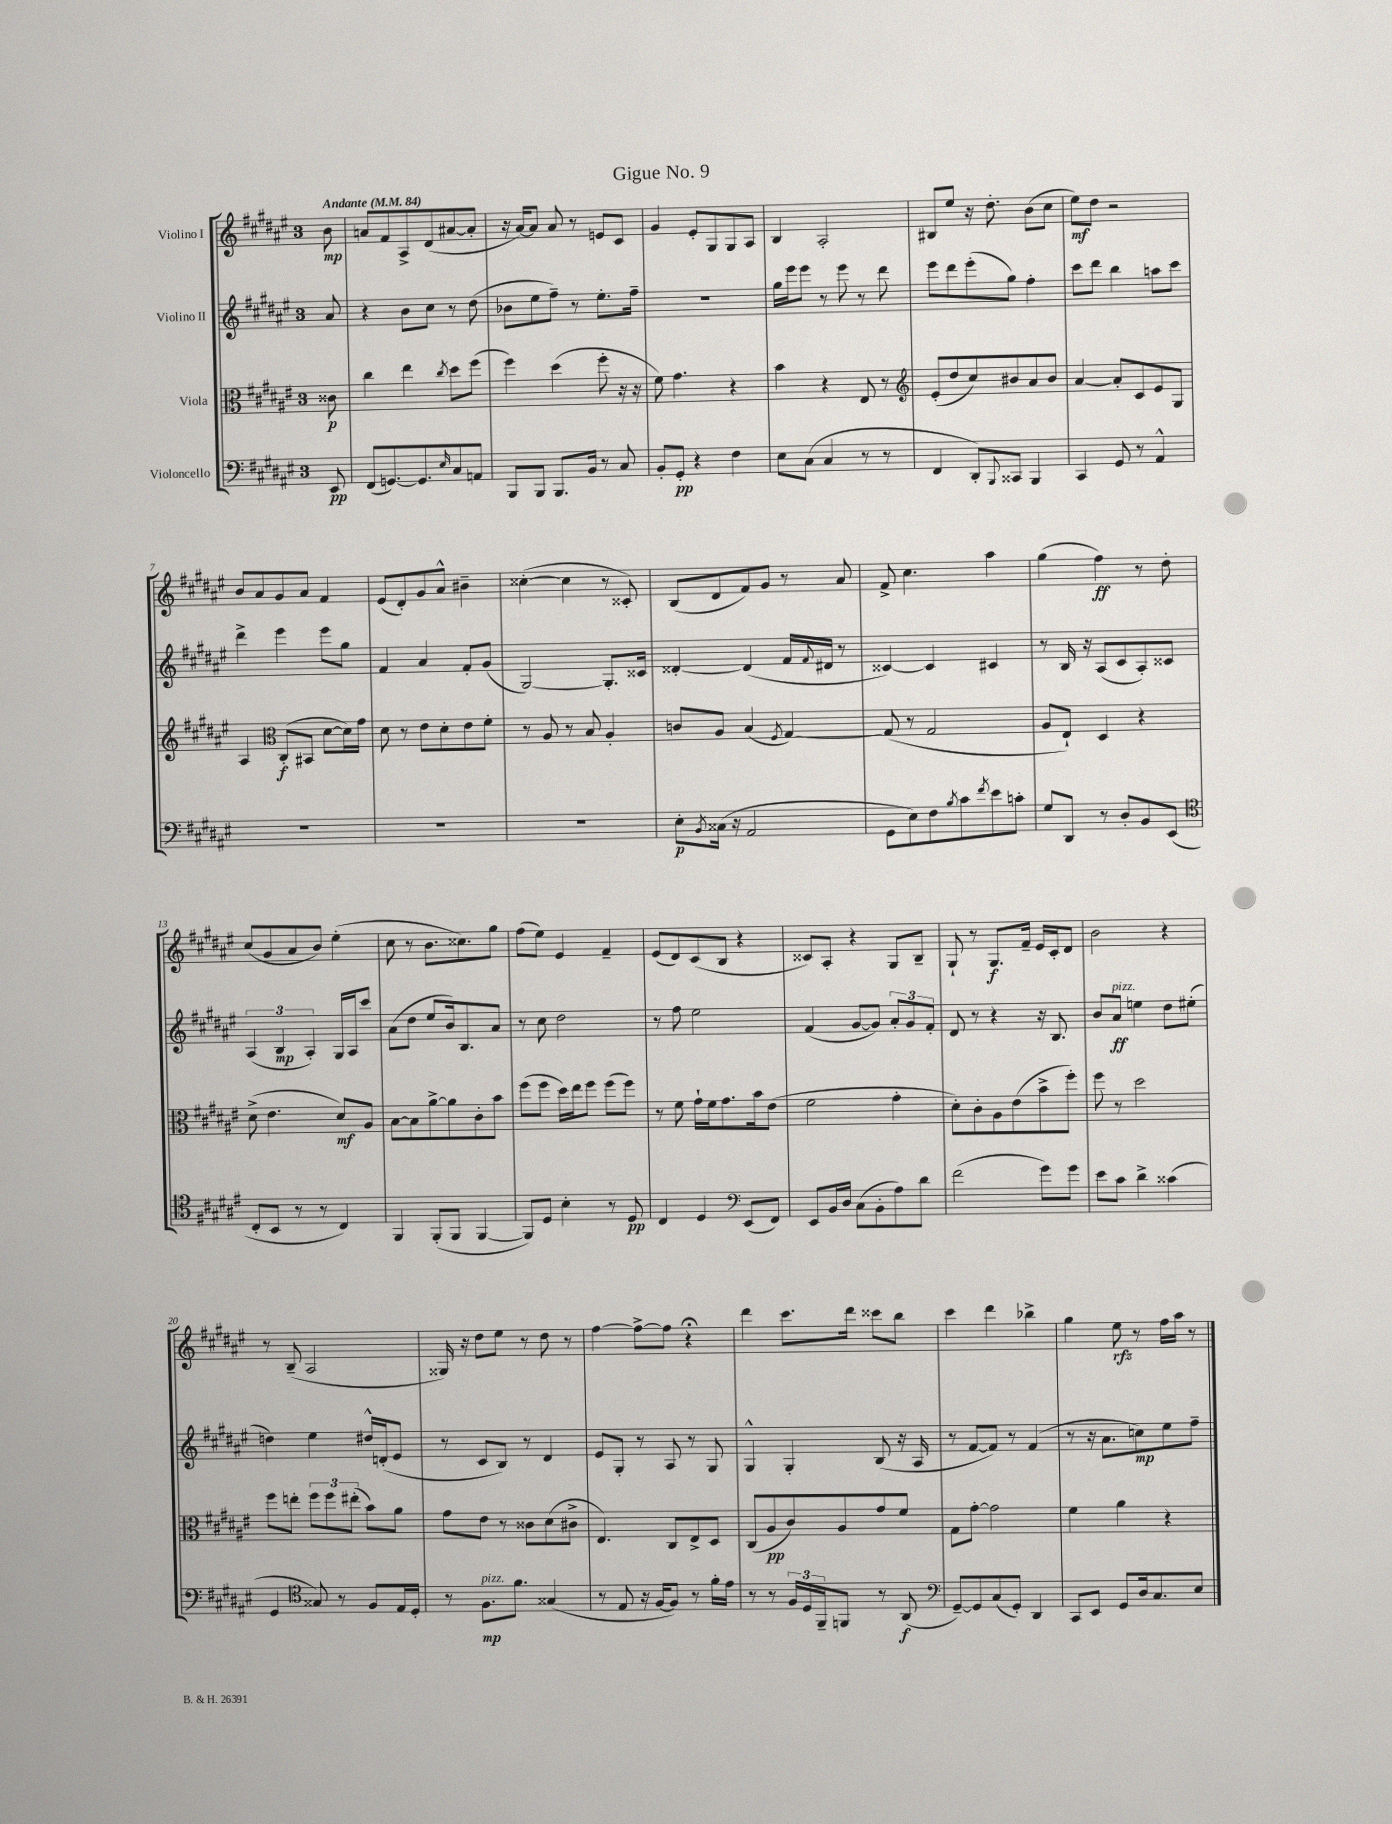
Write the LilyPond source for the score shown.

\header { title = "Gigue No. 9" }
<<
\new StaffGroup <<
\new Staff = "s0" \with { instrumentName = "Violino I" } {
    \clef treble \key fis \major \once \override Staff.TimeSignature.style = #'single-digit \time 3/4 \partial 8 \tempo "Andante" 4 = 84
    b'8\mp |
    a'8 fis'8 ais8-> dis'8( ais'8~ ais'8-. |
    r16 ais'16~) ais'8 ais'8 r8 e'8 cis'8 |
    gis'4 eis'8-. gis8 gis8 ais8 |
    b4 ais2-. |
    bis8 eis''8 r16 dis''8.-. b'8( cis''8 |
    eis''8\mf) dis''8 r2 |
    b'8 ais'8 gis'8 ais'8 fis'4 |
    eis'8( dis'8-.) gis'8 ais'8-^ bis'4-- |
    cisis''4~-.( cisis''4 r8 cisis'8-.) |
    b8( dis'8 fis'8) gis'8 r8 ais'8 |
    fis'8-> cis''4. ais''4 |
    gis''4( fis''4\ff) r8 dis''8-. |
    cis''8( gis'8 ais'8 b'8) eis''4-.( |
    cis''8 r8 b'8. cisis''8.) gis''8 |
    fis''8( eis''8) eis'4 fis'4-- |
    eis'8( dis'8) cis'8( b8 r4 |
    cisis'8) ais8-. r4 gis8 b8-- |
    gis8-! r8 gis8.\f fis'16-- eis'16 cis'16-. dis'8 |
    b'2 r4 |
    r8 b8--( ais2 |
    gisis16) r16 dis''8 eis''8 r8 dis''8 r8 |
    fis''4~ fis''8~-> fis''8 r4\fermata |
    dis'''4 cis'''8. dis'''16 cisis'''8 b''8 |
    cis'''4 dis'''4 bes''4-> |
    gis''4 eis''8\rfz r8 fis''16 ais''16 r8 \bar "|." |
}
\new Staff = "s1" \with { instrumentName = "Violino II" } {
    \clef treble \key fis \major \once \override Staff.TimeSignature.style = #'single-digit \time 3/4 \partial 8
    ais'8 |
    r4 b'8 cis''8 r8 dis''8( |
    bes'8 eis''8 fis''8--) r8 eis''8.-. fis''16-- |
    R2. |
    gis''16 eis'''16 eis'''8 r8 eis'''8 r8 dis'''8 |
    eis'''8 dis'''8 eis'''8-.( gis''8) fis''4-. |
    cis'''8 dis'''8 b''4 a''8 cis'''8 |
    dis'''4-> eis'''4 eis'''8 gis''8 |
    fis'4 ais'4 fis'8-. gis'8( |
    gis2~) gis8.-. cisis'16 |
    disis'4~-. disis'4( fis'16 \appoggiatura { fis'8 } dis'16 r8 |
    cisis'4~) cisis'4 cis'4 |
    r8 b16 r16 ais8( cis'8 ais8-.) cisis'8 |
    \tuplet 3/2 { ais4( b4\mp ais4-.) } gis16 ais16 cis'''8 |
    ais'8( dis''8 eis''8 b'16) b8. ais'8 |
    r8 cis''8 dis''2 |
    r8 fis''8 eis''2 |
    fis'4( gis'8~ gis'8) \tuplet 3/2 { ais'8-. gis'8 fis'8-. } |
    dis'8 r8 r4 r16 b8. |
    b'8 ais'8\ff^\markup { \italic "pizz." } e''4 dis''8 eis''8-.( |
    d''4) eis''4 dis''16-^ d'16-.( eis'8 |
    r8 cis'8 b8) r8 dis'4 |
    eis'8 gis8-. r8 ais8 r8 gis8 |
    gis4-^ gis4-. b8( r16 ais16 |
    r8 fis'8~ fis'8) r8 fis'4( |
    r8 r16 ais'8. c''8\mp) eis''8 fis''8-- \bar "|." |
}
\new Staff = "s2" \with { instrumentName = "Viola" } {
    \clef alto \key fis \major \once \override Staff.TimeSignature.style = #'single-digit \time 3/4 \partial 8
    cisis'8\p |
    cis''4 eis''4 \acciaccatura { cis''8 } dis''8 fis''8( |
    fis''4) dis''4( fis''8-. r16 r16 |
    fis'8) gis'4. r4 |
    b'4 r4 eis8 r8 |
    \clef treble eis'8-.( dis''8 cis''8) bis'8 ais'8 bis'8 |
    ais'4~ ais'8-. cis'8 eis'8 gis8 |
    ais4 \clef alto cis8-.\f( bis,8 dis'8~ dis'16) gis'16 |
    dis'8 r8 eis'8 dis'8-. eis'8 fis'8-. |
    r8 ais8 r8 b8 ais4-. |
    c'8 ais8 b4( \acciaccatura { fis8 } gis4~) |
    gis8( r8 gis2 |
    ais8 eis8-!) dis4 r4 |
    dis'8->( eis'4. dis'8\mf) ais8 |
    b8~ b8 ais'8~-> ais'8 cis'8-. b'8 |
    fis''8( fis''8 dis''16) eis''16 fis''8 fis''8( fis''8) |
    r8 fis'8 gis'16-! fis'16 gis'8. b'16 eis'8( |
    fis'2 gis'4-. |
    dis'8-.) cis'8-. ais8 eis'8( b'8-> fis''8-.) |
    fis''8 r8 dis''2 |
    fis''8 e''8-. \tuplet 3/2 { fis''8 fis''8 eis''8-.( } b'8) ais'8 |
    gis'8 eis'8 r8 cisis'8 dis'8( cis'8-> |
    eis4.) cis8 eis8-> dis8 |
    cis8( ais8\pp cis'8) ais8 gis'8 fis'8 |
    gis8 gis'8~-. gis'2 |
    fis'4 ais'4 r4 \bar "|." |
}
\new Staff = "s3" \with { instrumentName = "Violoncello" } {
    \clef bass \key fis \major \once \override Staff.TimeSignature.style = #'single-digit \time 3/4 \partial 8
    eis,8\pp |
    fis,8( g,8.~) g,8. \grace { eis16 } cis8 a,8 |
    b,,8 b,,8 b,,8. b,16 r8 cis8 |
    b,8-. gis,8-.\pp r4 fis4 |
    eis8 cis8( cis4 r8 r8 |
    fis,4 dis,8-.) \appoggiatura { b,,8 } cisis,8 b,,4 |
    cis,4 gis,8 r8 ais,4-^ |
    R2. |
    R2. |
    R2. |
    eis8-.\p \acciaccatura { b,8 } cisis16( r16 ais,2 |
    gis,8 eis8) fis8 \acciaccatura { b8 } cis'8 \acciaccatura { fis'8 } eis'8 c'8-. |
    gis8 dis,8 r8 dis8-. b,8 eis,8( |
    \clef tenor cis8-. b,8 r8 r8 cis4) |
    fis,4 fis,8-.( fis,8 fis,4~ |
    fis,8) dis8 b4-. r8 dis8\pp |
    cis4 dis4 \clef bass eis,8( fis,8) |
    eis,8 b,16 dis16 cis8( b,8-. ais8) dis'8 |
    fis'2( gis'8) gis'8 |
    eis'8 cis'8 dis'4-> cisis'4( |
    gis,4 \clef tenor gisis8) r8 fis8 eis16 dis16-. |
    r8 fis8.\mp^\markup { \italic "pizz." } fis'8. gisis4( |
    r8 eis8 r16 fis16~ fis8) r8 fis'16-. eis'16 |
    r8 r8 \tuplet 3/2 { fis16 dis16 fis,16-- } f,8 r8 ais,8\f( |
    \clef bass gis,8~--) gis,8 cis8( gis,8-.) dis,4 |
    cis,8 eis,8 gis,8 dis16 cis8. eis8 \bar "|." |
}
>>
>>
